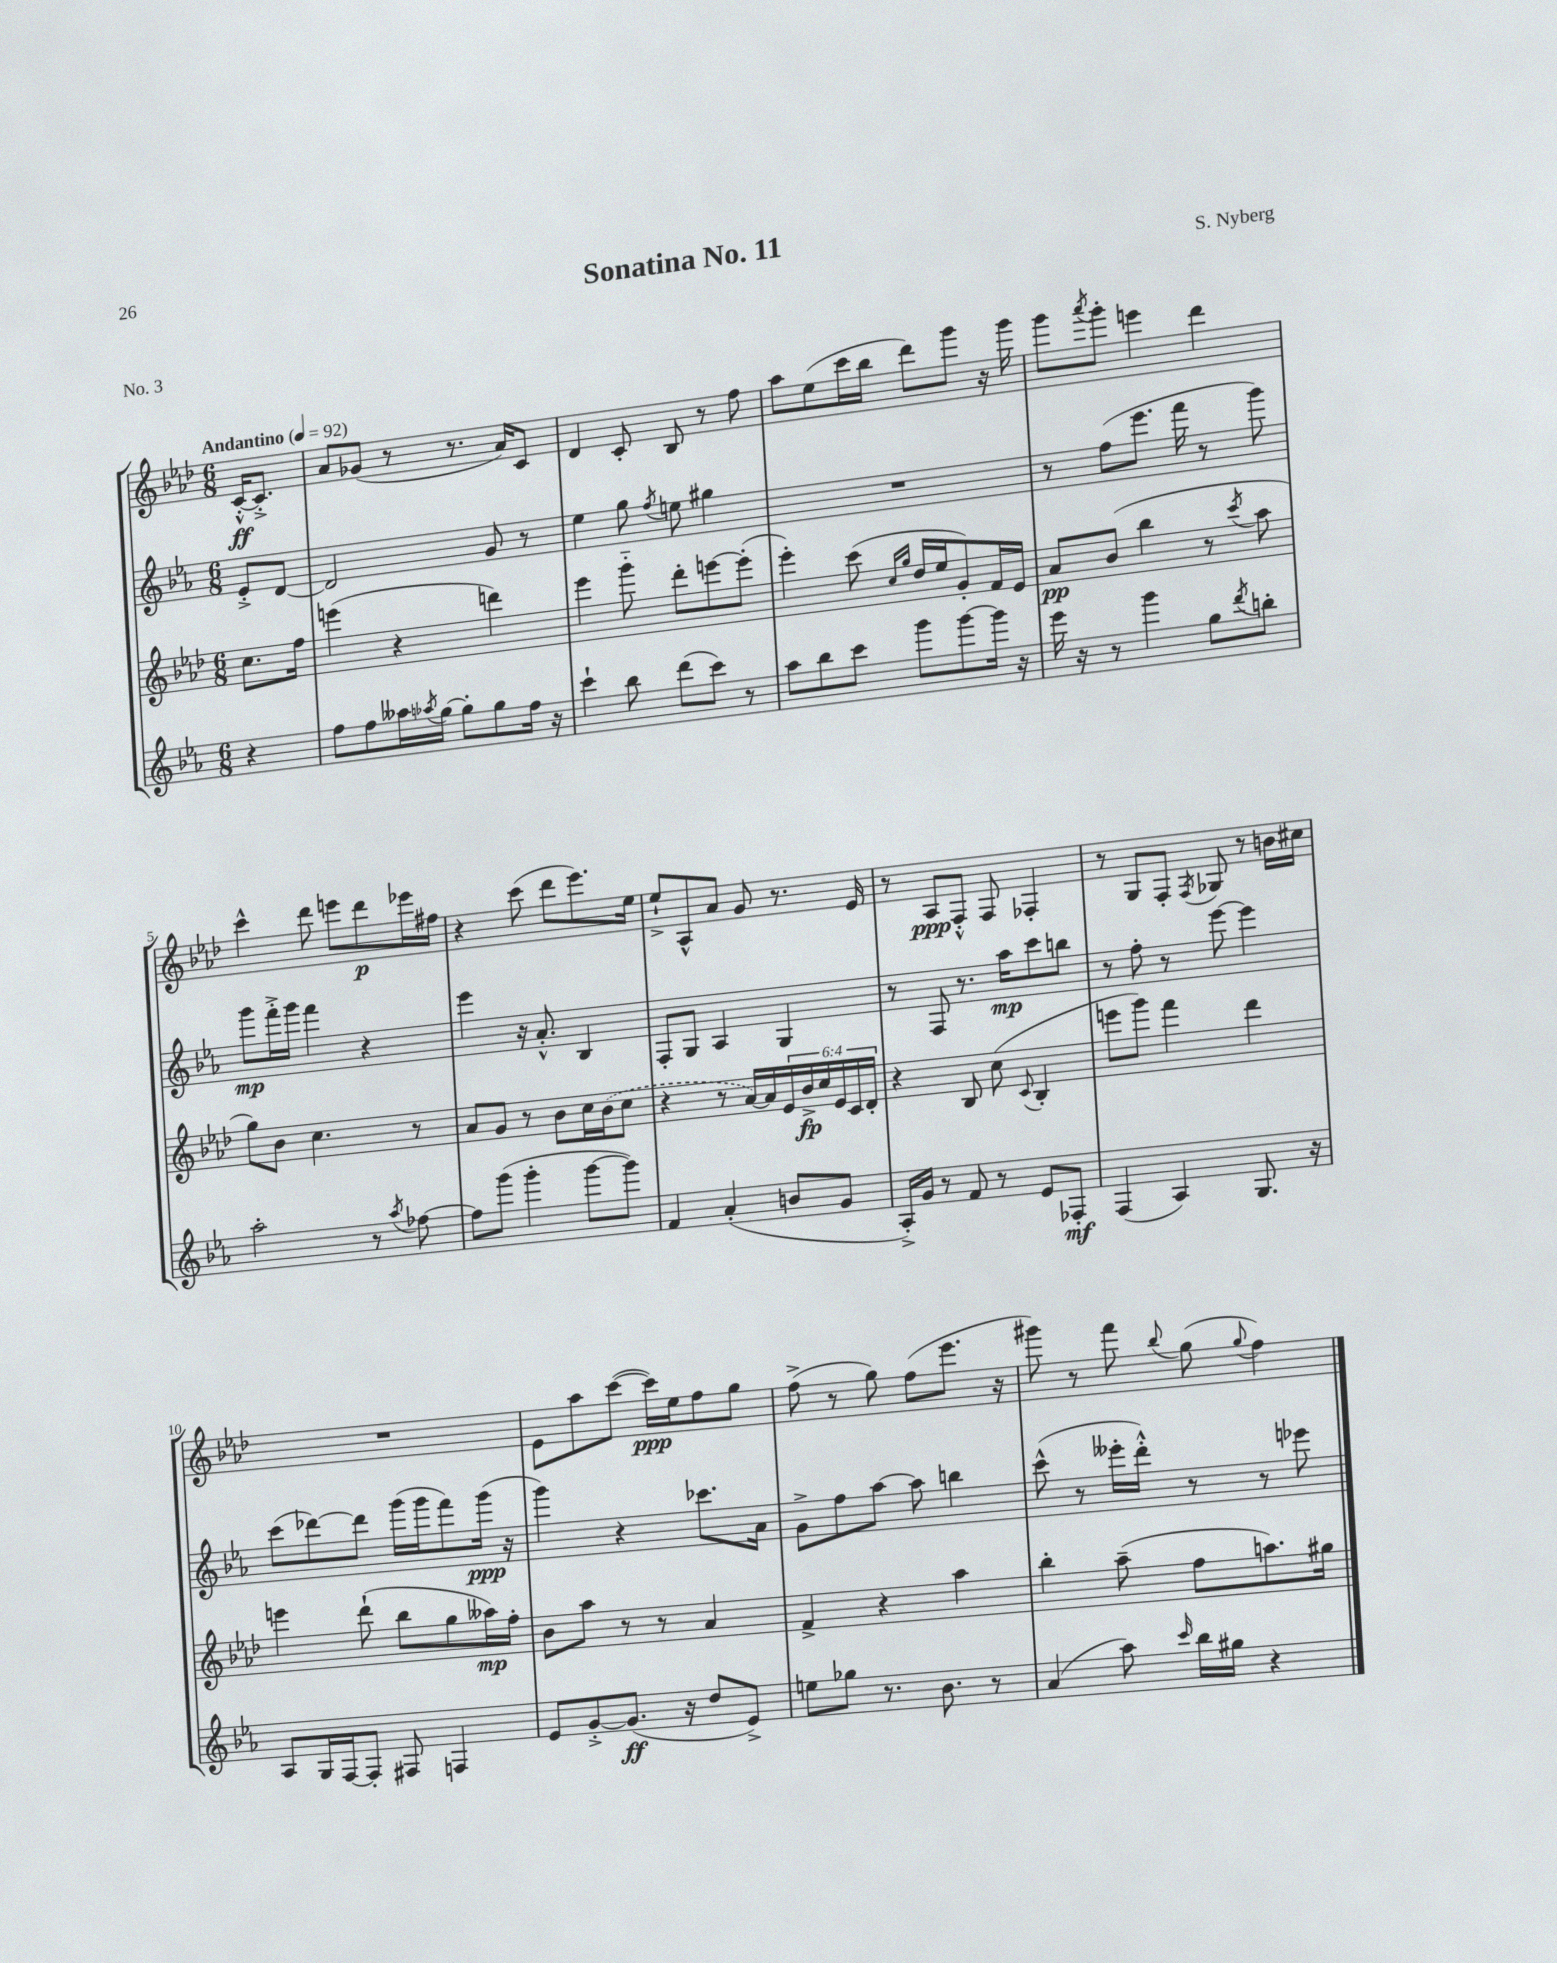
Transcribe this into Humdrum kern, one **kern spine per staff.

**kern	**kern	**kern	**kern
*staff4	*staff3	*staff2	*staff1
*clefG2	*clefG2	*clefG2	*clefG2
*k[b-e-a-]	*k[b-e-a-d-]	*k[b-e-a-]	*k[b-e-a-d-]
*M6/8	*M6/8	*M6/8	*M6/8
*MM92	*MM92	*MM92	*MM92
4r	8.cc	8e-'^	[16c'^^
.	.	.	8.c'^]
.	.	[8d	.
.	16ff	.	.
=	=	=	=
8ff	(4eee	2d]	8a-
8ff	.	.	(8g-
16aa--	4r	.	8r
8qaa-	.	.	.
[16gg	.	.	.
8gg']	.	.	8.r
8gg	4ddd)	8g	.
.	.	.	16a-)
16ff	.	8r	8c
16r	.	.	.
=	=	=	=
4ccc`	4eee-	4ee-	4d-
8bb-	8ggg'~	8gg	8c'
.	.	8qff	.
(8ddd	8ddd-'	8ee	8B-
8ccc)	[8eee	4gg#	8r
8r	(8eee']	.	8ff
=	=	=	=
8aa-	4eee-')	2.r	8aa-
8bb-	.	.	(8ee-
8ccc	(8ccc	.	16ccc
.	.	.	16bb-
.	16qqcc	.	.
.	16qqgg	.	.
8ggg	16dd-	.	8ddd-)
.	16ee-	.	.
[8ggg	8g')	.	8ggg
16ggg]	16f	.	16r
16r	16e-	.	16ggg
=	=	=	=
16eee-	8a-	8r	8ggg
16r	.	.	.
.	.	.	8qaaa-
8r	(8b-	(8ff	8ggg'
4ggg	4bb-	8.eee-	4eee
.	.	16fff	.
8gg	8r	8r	4ddd-
8qddd	8qccc	.	.
8bb'	8aa-	8ggg)	.
=	=	=	=
2aa-'	8gg)	8ggg	4ccc^^
.	8b-	16fff'^	.
.	.	16ggg	.
.	4.cc	4fff	8ddd-
.	.	.	8eee
8r	.	4r	8ddd-
8qaa-	.	.	.
[8ff-	8r	.	16eee-
.	.	.	16ff#
=	=	=	=
8ff-]	8a-	4eee-	4r
(8ggg	8g	.	.
4ggg'	8r	16r	(8ccc
.	.	8.a-'^^	.
.	8b-	.	8ddd-
[8ggg	16cc	4B-	8.eee-)
.	(16b-	.	.
8ggg])	8cc	.	.
.	.	.	16ee-
=	=	=	=
4f	4r	8F'	8ee-`^
.	.	8G	8A-^^
(4a-'	8r	4A-	8a-
.	[16a-)	.	8g
.	16a-]	.	.
8b	24e-	4G	8.r
.	24b-^	.	.
.	24cc	.	.
8g	24e-	.	.
.	24c	.	.
.	.	.	16e-
.	24d-'	.	.
=	=	=	=
16A-'^)	4r	8r	8r
16g	.	.	.
8r	.	8F	8A-
8f	8B-	8.r	8F'^^
8r	(8cc	.	8F
.	.	16aa-	.
.	8qqc	.	.
8e-	4B-'	8ccc	4F-'
8F-'	.	8bb	.
=	=	=	=
(4F	8eee	8r	8r
.	8ggg)	8ff'	8G
4A-)	4fff	8r	8F'
.	.	.	8qF
.	.	[8eee-	8G-
8.G	4ddd-	4eee-]	8r
.	.	.	16b
16r	.	.	16cc#
=	=	=	=
8A-	4eee	(8ccc	2.r
16G	.	[8ddd-)	.
[16F	.	.	.
8F']	(8ddd-`	8ddd-]	.
8F#	8bb-	(16ggg	.
.	.	16ggg	.
4F	8gg	8fff)	.
.	16aa--)	(16ggg	.
.	16ff'	16r	.
=	=	=	=
8e-	8b-	4ggg)	8e-
[8g'^	8aa-	.	8aa-
(8.g]	8r	4r	([8ccc
.	8r	.	16ccc])
16r	.	.	16ee-
8dd	4a-	8.ccc-	8ff
8e-^)	.	.	8gg
.	.	16a-	.
=	=	=	=
8ee	4f^	8g^	(8ff^
8gg-	.	8ff	8r
8.r	4r	[8aa-	8gg)
.	.	8aa-]	(8ff
8.b-	.	.	.
.	4aa-	4bb	8.eee-
8r	.	.	.
.	.	.	16r
=	=	=	=
(4a-	4bb-'	(8ccc^^	8ggg#)
.	.	8r	8r
8aa-)	(8aa-~	16eee--'	8fff
.	.	16ddd'^^)	.
16qqccc	.	.	8qqbb-
16bb-	8ff	8r	(8gg
16gg#	.	.	.
.	.	.	8qqgg
4r	8.aa)	8r	4ff)
.	.	8eee-	.
.	16gg#	.	.
==	==	==	==
*-	*-	*-	*-
